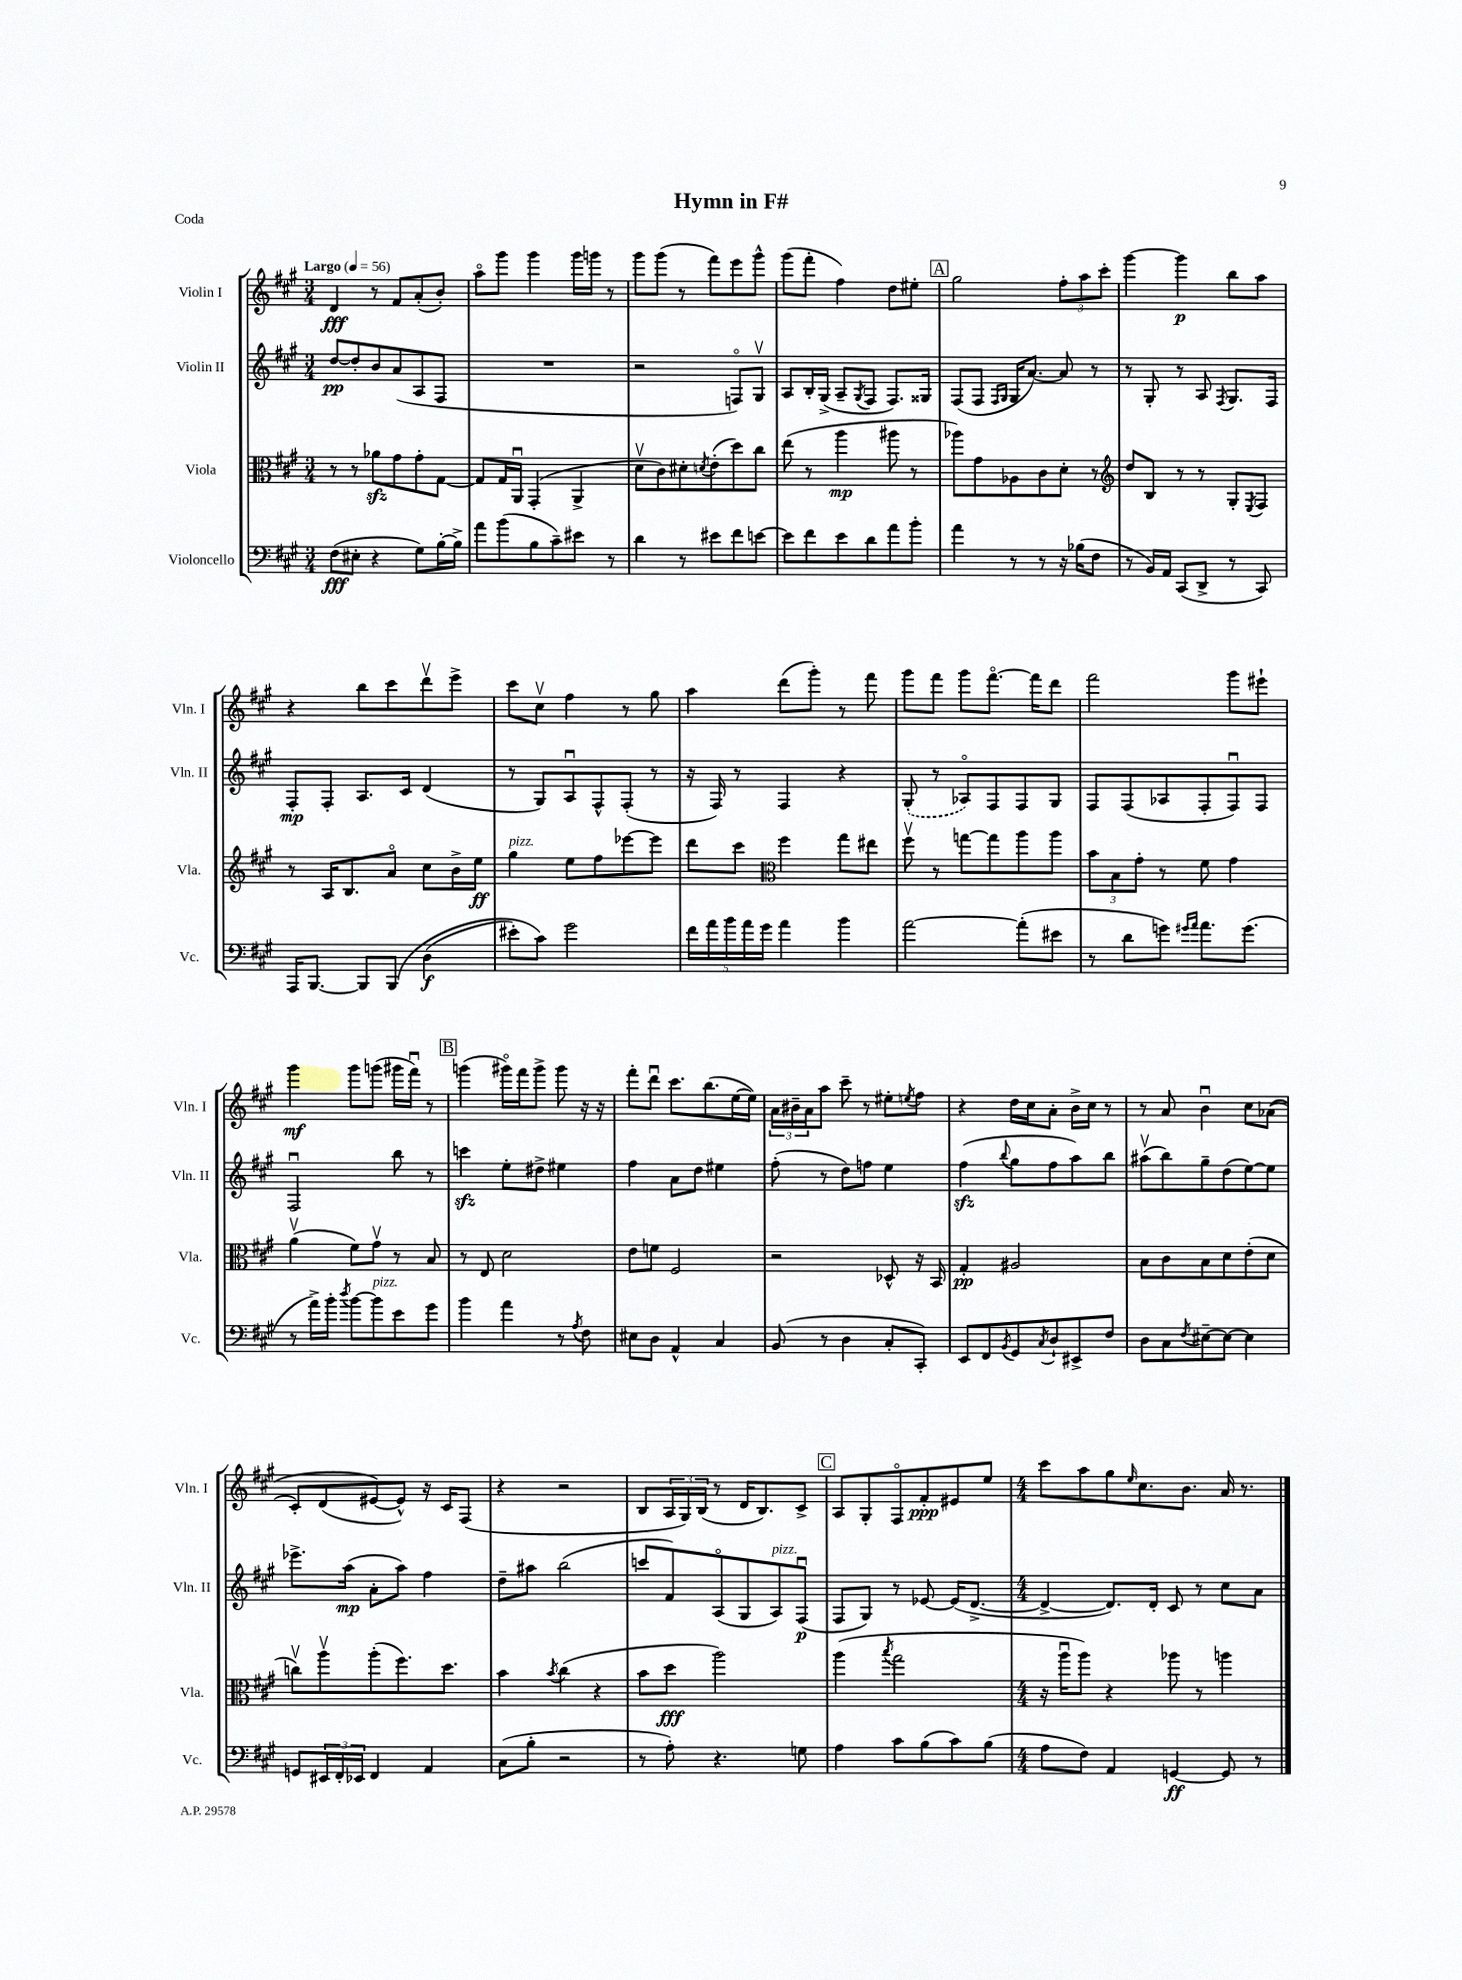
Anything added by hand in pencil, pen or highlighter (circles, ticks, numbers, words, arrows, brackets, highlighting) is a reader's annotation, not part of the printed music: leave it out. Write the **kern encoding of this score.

**kern	**kern	**kern	**kern
*staff4	*staff3	*staff2	*staff1
*clefF4	*clefC3	*clefG2	*clefG2
*k[f#c#g#]	*k[f#c#g#]	*k[f#c#g#]	*k[f#c#g#]
*M3/4	*M3/4	*M3/4	*M3/4
*MM56	*MM56	*MM56	*MM56
(8F#	8r	[8dd	4d
8E#'	8r	8dd']	.
4r	8a-	8b	8r
.	8g#	(8a	8f#
8G#)	8g#'	8A	(8a'
[16B'	[8G#	8F#	8b')
16B^]	.	.	.
=	=	=	=
8a	8G#]	2.r	8aao
(8b	16G#	.	8ggg#
.	16AAu	.	.
8B	(4GG#'	.	4ggg#
8c#~)	.	.	.
8e#	4AA^	.	16ggg#
.	.	.	16ggg
8r	.	.	8r
=	=	=	=
4d	8dv	2r	8ggg#
.	8c#)	.	(8ggg#
8r	8d#'	.	8r
.	8qd	.	.
8e#	(8e'	.	8fff#)
8f#	8dd)	8Fo)	8eee
[8e	8cc#	8G#v	8ggg#^^
=	=	=	=
8e]	(8ee	8A	(8ggg#
8f#	8r	16B'	8fff#'
.	.	(16G#^	.
8e	4aa	8A~	4ff#)
.	.	8qG#	.
8d	.	8F#	.
8a	8aa#	8.F#)	8dd
8b'	8r	.	8ee#'
.	.	16G##	.
=	=	=	=
4a	8aa-)	(8F#	2gg#
.	8g#	8F#	.
.	.	16qqF#	.
.	.	16qqG#	.
8r	8A-	16G#	.
.	.	[8.a)	.
8r	8c#	.	.
16r	8d'	8a]	12ff#'
(16B-	.	.	.
.	.	.	12aa
8F#	8r	8r	.
.	.	.	12ccc#'
=	=	=	=
*	*clefG2	*	*
8r	8dd	8r	[4ggg#
16BB)	8B	8G#'	.
16AA	.	.	.
(8CC#	8r	8r	4ggg#]
8DD^	8r	8A	.
.	.	8qF#	.
8r	8G#'	8.G#	8bb
.	8qE	.	.
8CC#)	8F#	.	8aa
.	.	16F#	.
=	=	=	=
16AAA	8r	8F#'	4r
[8.BBB	.	.	.
.	16A	8F#'	.
.	8.B	.	.
8BBB]	.	8.A	8bb
&(8BBB	8ao	.	8ccc#
.	.	16c#	.
(4D	8cc#	(4d	8dddv
.	16b^	.	8eee^
.	16ee	.	.
=	=	=	=
8e#')	4gg#	8r	8ccc#
8c#&)	.	8G#)	8cc#v
2g#	8ee	8Au	4ff#
.	8ff#	8F#^^	.
.	[8eee-	(8F#'	8r
.	8eee-]	8r	8gg#
=	=	=	=
20f#	8ddd	16r	4aa
20a	.	.	.
.	.	16F#)	.
20b	.	.	.
.	8ccc#	8r	.
20a	.	.	.
20g#	.	.	.
*	*clefC3	*	*
4a	4ff#	4F#	(8ddd
.	.	.	8ggg#')
4b	8gg#	4r	8r
.	8ee#	.	8fff#
=	=	=	=
[2a	8ff#v	(8G#'	8ggg#
.	8r	8r	8fff#
.	[8gg	8A-o)	8ggg#
.	8gg]	8F#	[8.fff#o
(8a']	8aa	8F#	.
.	.	.	16fff#]
8e#	8aa	8G#	8ddd
=	=	=	=
8r	12b	8F#	2fff#
.	12B	.	.
8d	.	(8F#	.
.	12g#'	.	.
8g)	8r	8A-	.
16qqg#	.	.	.
16qqa	.	.	.
8.a	8f#	8F#'	.
.	4g#	8F#u)	8ggg#
(8.g#	.	.	.
.	.	8F#	8eee#`
=	=	=	=
8r	(4av	2F#u	4ggg#
16a^)	.	.	.
16b'	.	.	.
8qdd	.	.	.
[8b	8f#)	.	8ggg#
8b]	8g#v	.	(8ggg
8e	8r	8bb	16ggg#
.	.	.	16fff#u)
8g#	8B	8r	8r
=	=	=	=
4b	8r	4ccc	(4ggg
.	8E	.	.
4a	2d	8ee'	16ggg#o)
.	.	.	16fff#
.	.	8dd#^	8ggg#^
8r	.	4ee#	8ggg#
8qA	.	.	.
8F#	.	.	16r
.	.	.	16r
=	=	=	=
8E#	8e	4ff#	8fff#'
8D	8f	.	8dddu
4AA^^	2F#	8a	8.ccc#
.	.	8dd	.
.	.	.	(8.bb
4C#	.	4ee#	.
.	.	.	[16ee
.	.	.	16ee])
=	=	=	=
(8BB	2r	(8ff#'	24a
.	.	.	24b#~
.	.	.	24a
8r	.	8r	8aa
4D	.	8dd)	8ccc#~
.	.	8ff	8r
8C#'	8D-^^	4ee	8ee#'
.	.	.	8qee
8CC#')	16r	.	8ff#
.	16BB	.	.
=	=	=	=
8EE	4G#'	(4ff#	4r
8FF#	.	.	.
8qBB	.	8qqbb	.
8GG#	2A#	8gg#	16dd
.	.	.	16cc#
8qC#	.	.	.
8D`	.	8ff#	8a'
8EE#^	.	8aa)	16b^
.	.	.	16cc#
8F#	.	8bb	8r
=	=	=	=
8D	8B	(8aa#v	8r
8C#	8c#	8bb)	8a
8qF#	.	.	.
[8E#~	8B	8gg#~	4bu
8E#_	8d	(8dd	.
4E#]	(8e'	[8ee)	8cc#
.	8d	8ee]	&((8a-
=	=	=	=
8GG	8ccv)	8.eee-^	8c#')
24EE#	8aav	.	(8d
24FF#'	.	.	.
.	.	(16aa	.
24EE-	.	.	.
4FF#	(8aa'	8a'	[8e#&)
.	8.ff#)	8aa)	8e#^^])
4AA	.	4ff#	16r
.	8.dd	.	16c#
.	.	.	(8F#
=	=	=	=
(8C#	4b	8dd~	4r
8B'	.	8aa#	.
.	8qb	.	.
2r	(4cc#	(2bb	2r
.	4r	.	.
=	=	=	=
8r	8b	8ccc	8B
8A')	8dd	8f#)	24A
.	.	.	24G#)
.	.	.	(24B
4.r	2aa)	(8Ao	8r
.	.	8G#	16d
.	.	.	8.B)
.	.	8A)	.
8G	.	(8F#u	8c#^
=	=	=	=
4A	(4aa	8F#	8A
.	.	8G#)	8G#'
.	8qbb	.	.
8c#	2gg#	8r	8F#o
(8B	.	[8e-	8f#'
8c#)	.	(16e-]	8e#
.	.	[8.d^	.
(8B	.	.	8ee
=	=	=	=
*M4/4	*M4/4	*M4/4	*M4/4
8A	16r	4d^_	8ccc#
.	16aau	.	.
8F#)	8aa)	.	8aa
4AA	4r	8.d])	8gg#
.	.	.	16qqee
.	.	.	8.cc#
.	.	16d'	.
[4GG	8aa-	8c#	.
.	.	.	8.b
.	8r	8r	.
8GG]	4aa	8cc#	16a
.	.	.	8.r
8r	.	8a	.
==	==	==	==
*-	*-	*-	*-
